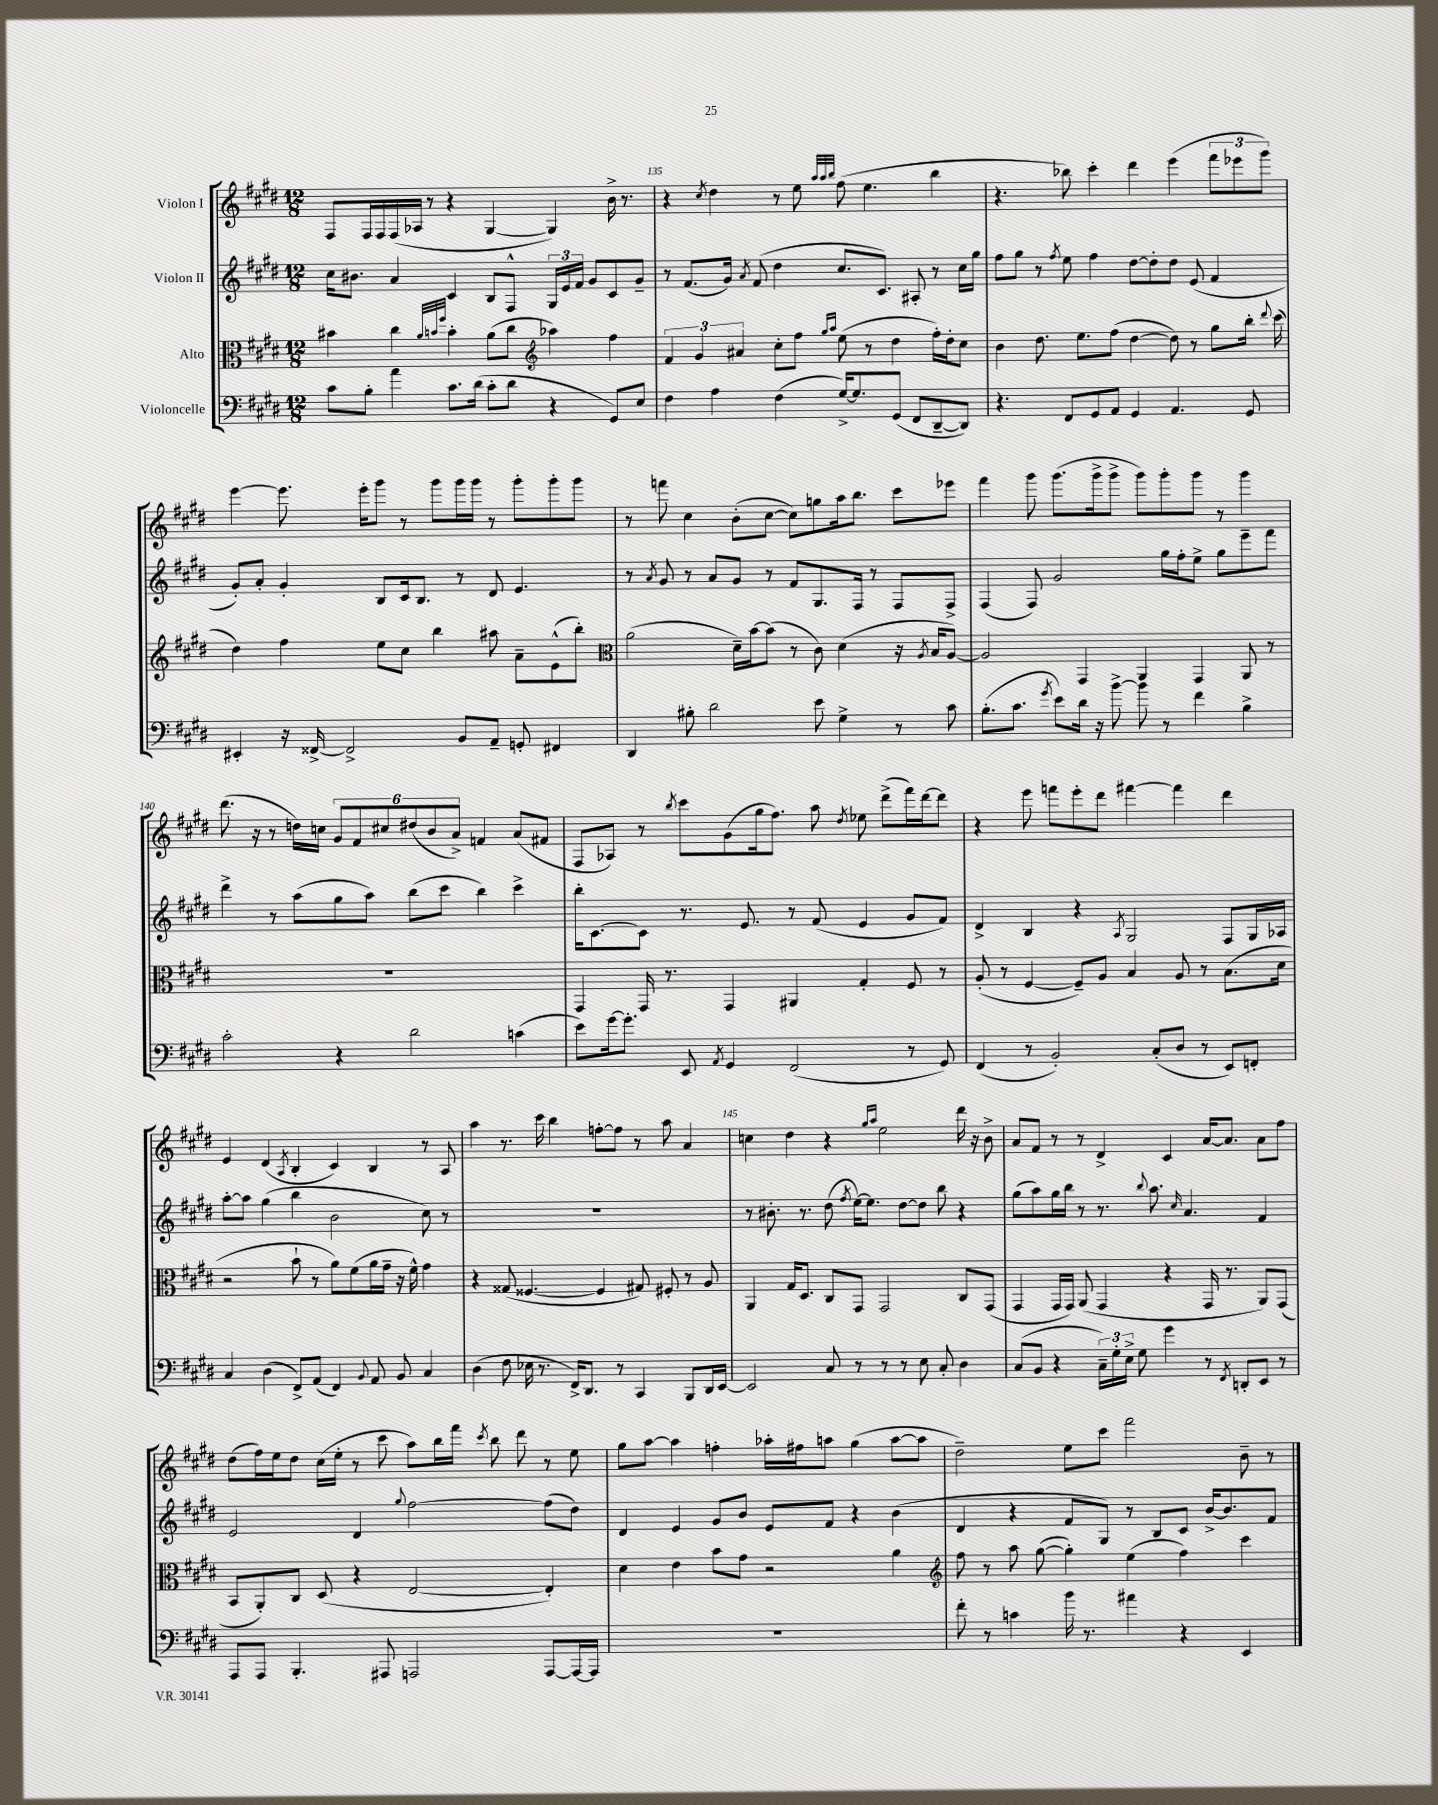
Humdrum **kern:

**kern	**kern	**kern	**kern
*staff4	*staff3	*staff2	*staff1
*clefF4	*clefC3	*clefG2	*clefG2
*k[f#c#g#d#]	*k[f#c#g#d#]	*k[f#c#g#d#]	*k[f#c#g#d#]
*M12/8	*M12/8	*M12/8	*M12/8
8c#	4b#	16cc#	8F#
.	.	8.b#	.
8B'	.	.	16F#
.	.	.	16F#
4a	4cc#	4a	(16F#
.	.	.	16A-
.	.	.	8r
.	32qqa	.	.
.	32qqb	.	.
.	32qqff#	.	.
8.c#	4b'	4c#	4r
(16d#	.	.	.
8c#'	(8a	8B	[4G#
8d#	8cc#	8F#^^	.
*	*clefG2	*	*
4r	4aa-)	24G#	4G#])
.	.	24e	.
.	.	24f#	.
.	.	8g#	.
8GG#)	4ff#	8c#	16b^
.	.	.	8.r
8E	.	8g#~	.
=	=	=	=
4F#	6f#	8r	4r
.	.	(8.f#	.
.	6g#	.	.
.	.	.	8qcc#
4A	.	.	4dd#
.	.	16g#)	.
.	6a#	.	.
.	.	8qa	.
.	.	(8f#	.
(4F#	8cc#'	4dd#	8r
.	8ff#	.	8ee
.	.	.	32qqaa
.	16qqgg#	.	32qqaa
.	16qqaa	.	32qqbb
[16G#^)	(8ee	8.cc#	(8ff#
8.G#]	.	.	.
.	8r	.	4.ee
.	.	8.c#)	.
(8GG#	4dd#	.	.
8FF#	.	8A#'	.
[8DD#~	16ff#')	8r	4bb
.	16dd#'	.	.
8DD#])	8cc#	16cc#	.
.	.	16gg#	.
=	=	=	=
4.r	4b	8ff#	4.r
.	.	8gg#	.
.	8.dd#	8r	.
.	.	8qff#	.
8FF#	.	8ee	8bb-)
.	8.ee	.	.
8GG#	.	4ff#	4ccc#'
8AA	(8ff#	.	.
4GG#	[4dd#	[8dd#	4ddd#
.	.	8dd#']	.
4.AA	8dd#])	8dd#	(4eee
.	8r	(8e	.
.	8gg#	4f#	12fff#
.	.	.	12eee-
8GG#	16bb'	.	.
.	.	.	12ggg#)
.	8qqddd#	.	.
.	(16ccc#	.	.
=	=	=	=
4EE#'	4dd#)	8g#')	[4eee
.	.	8a'	.
16r	4ff#	4g#'	8.eee]
[16FF##^	.	.	.
2FF##^]	.	.	.
.	.	.	16eee'
.	8ee	8B	8ggg#
.	8cc#	16c#	8r
.	.	8.B	.
.	4bb	.	8ggg#
8BB	.	8r	16ggg#
.	.	.	16ggg#
8AA~	8aa#	8d#	8r
8GG'	8a~	4.e	8ggg#'
4FF#	(8e^^	.	8ggg#'
.	8bb')	.	8ggg#
=	=	=	=
*	*clefC3	*	*
4DD#	(2a	8r	8r
.	.	8qa	.
.	.	8g#	8fff
8B#'	.	8r	4cc#
2d#	.	8a	.
.	16d#~)	8g#	(8b'
.	[16b	.	.
.	(8b]	8r	[8cc#
.	8r	8f#	8cc#])
8e	8c#)	8.G#	8gg
4G#^	(4d#	.	16aa
.	.	16F#	8.bb
.	.	8r	.
8r	16r	8F#	8ccc#
.	8qA	.	.
.	16B	.	.
8c#	[8A)	8F#^	8eee-
=	=	=	=
(8.B'	2A]	(4F#	4fff#
8.c#	.	.	.
.	.	8F#)	8ggg#
8qg#	.	.	.
8e)	.	2g#	(8.ggg#
16d#	4GG#	.	.
16r	.	.	16ggg#^
[8b^	.	.	8ggg#^
8b]	4AA	.	8ggg#)
8r	.	16gg#	8ggg#'
.	.	16ff#'	.
4f#	4GG#	8ee^	8ggg#
.	.	8gg#	8r
4B^	8AA	8eee~	4ggg#
.	8r	8fff#	.
=	=	=	=
2c#'	1.r	4ddd#^	(8.ddd#
.	.	.	16r
.	.	8r	8r
.	.	(8aa	16dd)
.	.	.	16cc
4r	.	8gg#	12g#
.	.	.	12f#
.	.	8aa)	.
.	.	.	12cc#
2d#	.	(8bb	(12dd#
.	.	.	12b
.	.	8ccc#	.
.	.	.	12a^)
.	.	4bb)	4f
(4c	.	4ccc#^	(8a
.	.	.	8f#
=	=	=	=
8e)	4GG#	16bb'	8F#
.	.	[8.c#	.
[16g#	.	.	8A-)
8.g#']	.	.	.
.	16GG#	8c#]	8r
.	8.r	.	.
.	.	.	8qbb
8EE	.	8.r	8ccc#
8qAA	.	.	.
4GG#	4GG#	.	(8g#
.	.	8.e	.
.	.	.	16gg#
.	.	.	8.ff#)
(2FF#	4AA#	8r	.
.	.	(8f#	8aa
.	.	.	8qdd#
.	4G#'	4e	8ee-
.	.	.	(8ddd#^
8r	8F#	8g#	16fff#)
.	.	.	[16ddd#
8GG#)	8r	8f#)	8ddd#]
=	=	=	=
(4FF#	(8A'	4d#^	4r
.	8r	.	.
8r	[4F#	4B	8eee
2BB')	.	.	8fff
.	8F#~])	4r	8eee'
.	8A	.	8ddd#
.	.	8qA	.
.	4B	2G#	[4fff#
(8C#'	.	.	.
8D#	8A	.	4fff#]
8r	8r	.	.
8EE)	(8.B	8F#	4ddd#
8FF'	.	16G#	.
.	16d#	16A-	.
=	=	=	=
4C#	2r	[8aa'	4e
.	.	8aa]	.
(4D#	.	(4gg#	(4d#
.	.	.	8qA
8FF#^)	8b`	4bb	4B'
(8AA	8r	.	.
4FF#)	8a)	2b	4c#)
.	(8f#	.	.
8qqBB	.	.	.
8AA	16a	.	4B
.	16g#~	.	.
8BB	16r	.	.
.	16f#^^)	.	.
4C#	4g#	8cc#)	8r
.	.	8r	8A
=	=	=	=
(4D#	4r	1.r	4aa
8F#	(8G##	.	8.r
16E-	[4.F##	.	.
8.r	.	.	16ccc#
.	.	.	4bb
16FF#^)	.	.	.
8.DD#	.	.	.
.	4F##]	.	[8ff'
8r	.	.	8ff]
4CC#	8G#)	.	8r
.	8F#'	.	8aa
8BBB	8r	.	4a
16DD#	8A	.	.
[16EE	.	.	.
=	=	=	=
2EE]	4AA	8r	4cc
.	.	8.b#'	.
.	16G#	.	4dd#
.	8.D#	8.r	.
8C#	8C#	(8dd#	4r
.	.	8qff#	.
8r	8GG#	[16ee)	.
.	.	8.ee]	.
.	.	.	16qqgg#
.	.	.	16qqaa
8r	2GG#	.	2ee
8r	.	[8dd#	.
8E	.	8dd#]	.
8C#'	.	8bb	.
4D#	8C#	4r	16ddd#
.	.	.	16r
.	(8GG#	.	8b^
=	=	=	=
(8C#	4GG#	(8gg#	8a
8BB	.	8aa)	8f#
4r	16GG#	16gg#	8r
.	16GG#)	16bb	.
.	(8AA	8r	8r
24C#~)	4GG#	8.r	4d#^
24G#'	.	.	.
24E^	.	.	.
8G#	.	.	.
.	.	8qqbb	.
.	.	8.aa	.
4g#	4r	.	4c#
.	.	16qqcc#	.
.	.	4.a	.
8r	16GG#	.	[16a
.	8.r	.	8.a]
8qFF#	.	.	.
8DD'	.	.	.
8EE	8AA)	4f#	8a
8r	(8GG#	.	8ff#
=	=	=	=
8AAA	8BB	2e	(8dd#
8AAA	8AA')	.	16ff#)
.	.	.	16ee
4.BBB'	8C#	.	8dd#
.	(8D#	.	(16cc#
.	.	.	16ee'
.	4r	4d#	8r
8AAA#	.	.	8ccc#
.	.	8qqgg#	.
2AAA	[2E	[2ff#	8aa)
.	.	.	16bb
.	.	.	16fff#
.	.	.	8qccc#
.	.	.	8bb
.	.	.	8ddd#
[8AAA	4E'])	(8ff#]	8r
16AAA_	.	8dd#)	8ee
16AAA]	.	.	.
=	=	=	=
1.r	4d#	4d#	8gg#
.	.	.	[8aa
.	4e	4e	4aa]
.	8b	8g#	4ff'
.	8g#	8b	.
.	2r	8e	16aa-'
.	.	.	16ff#
.	.	8f#	8aa
.	.	4r	(4gg#
.	4a	(4b	[8aa
.	.	.	8aa]
=	=	=	=
*	*clefG2	*	*
8f#'	8ff#	4d#	2dd#~)
8r	8r	.	.
4c	8aa	4r	.
.	([8gg#	.	.
16b	4gg#'])	8f#	8ee
8.r	.	.	.
.	.	8G#)	8ccc#
4a#	(4ee	8r	2fff#
.	.	8B	.
4r	4ff#)	8c#	.
.	.	[16b^	.
.	.	8.b]	.
4EE	4ccc#	.	8b~
.	.	8f#	8r
==	==	==	==
*-	*-	*-	*-
